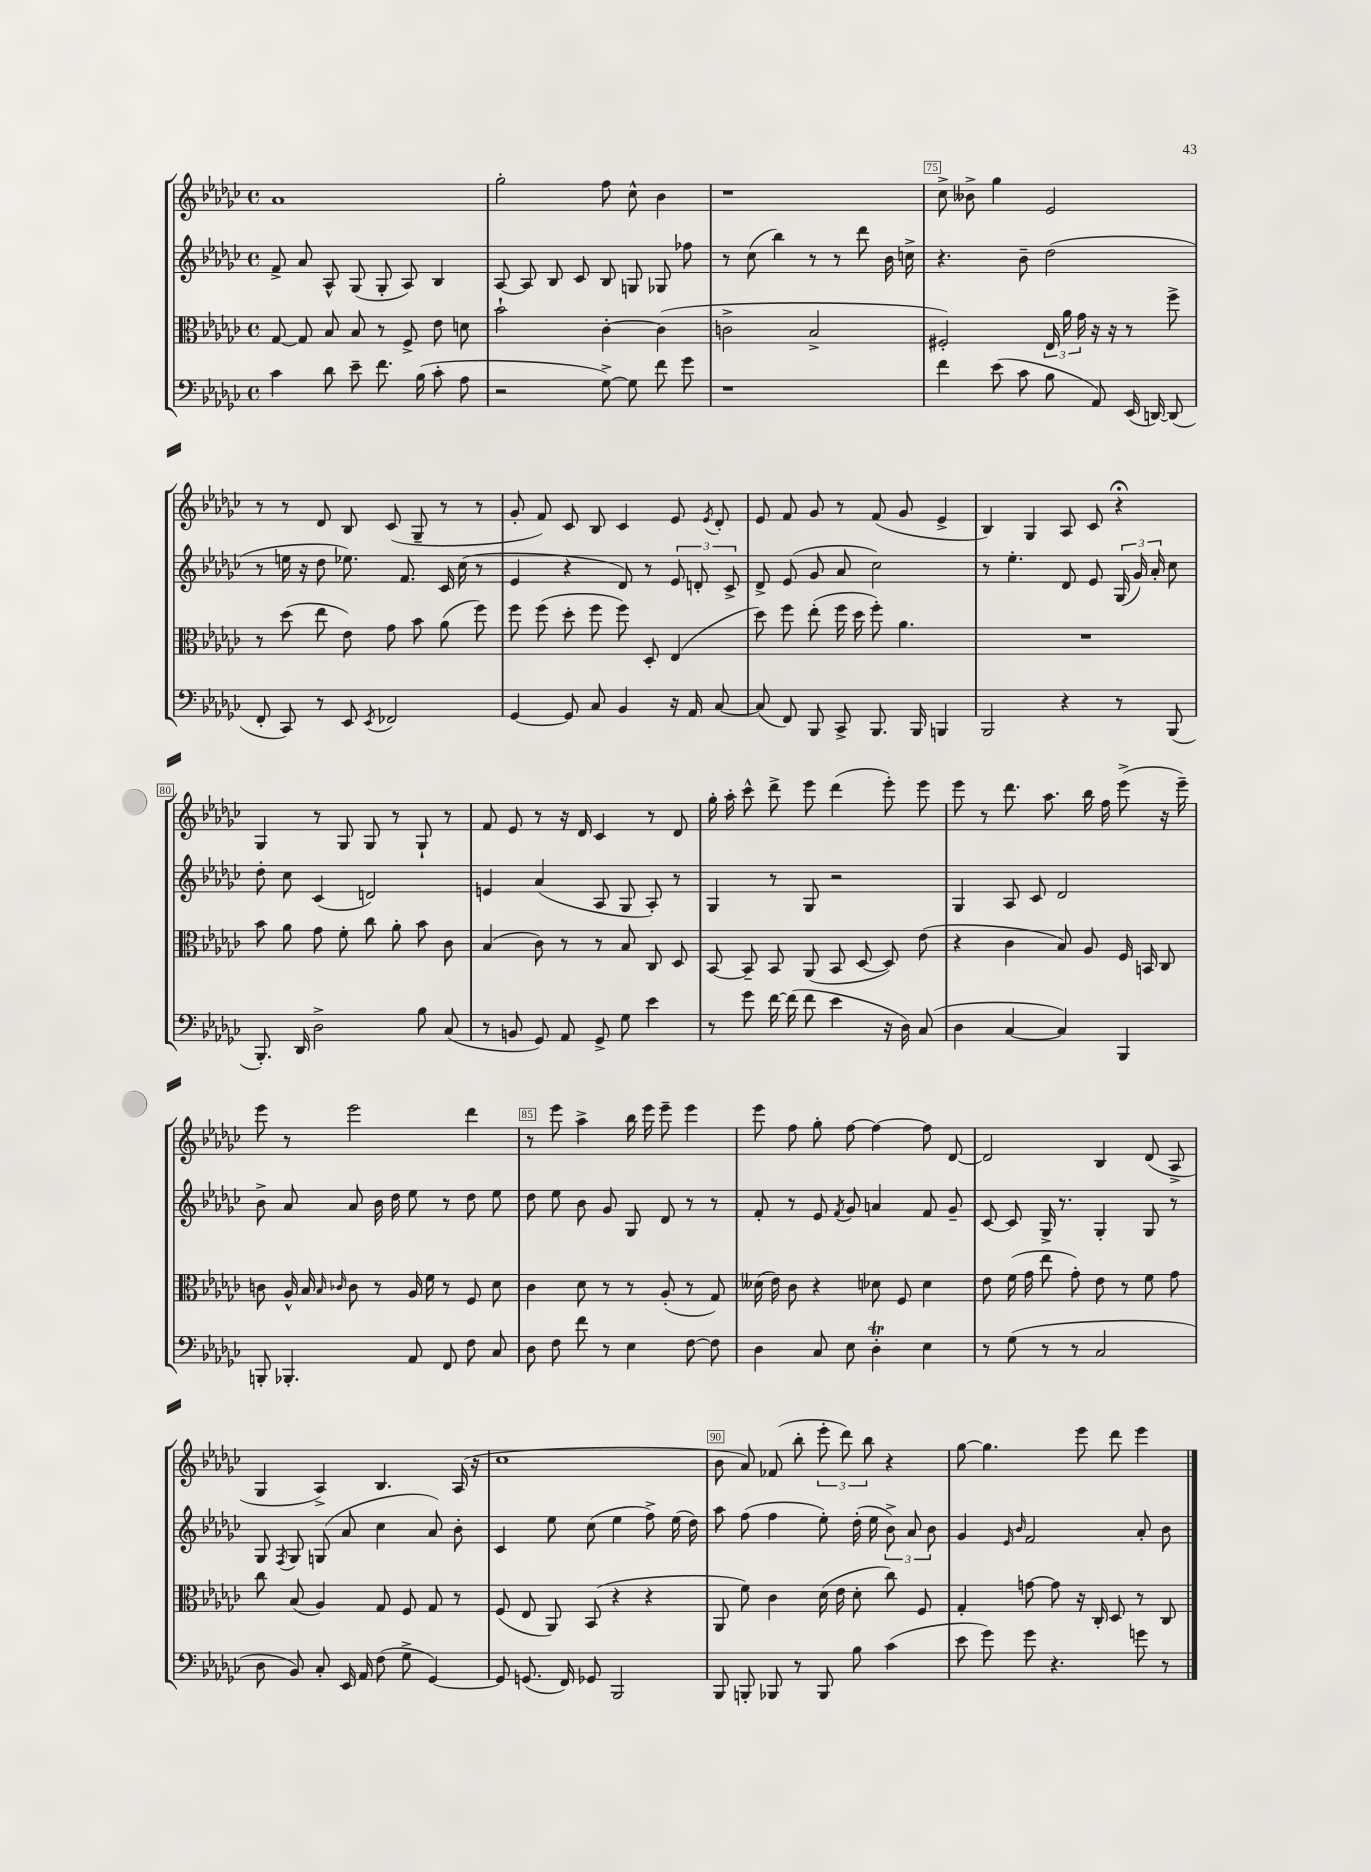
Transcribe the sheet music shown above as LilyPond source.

<<
\new StaffGroup <<
\new Staff = "s0" {
    \clef treble \key ges \major \defaultTimeSignature \time 4/4
    \autoBeamOff aes'1 |
    ges''2-. f''8 ces''8-^ bes'4 |
    r1 |
    ces''8-> beses'8-> ges''4 ees'2 |
    r8 r8 des'8 bes8 ces'8( ges8-- r8 r8 |
    ges'8-. f'8) ces'8 bes8 ces'4 ees'8 \acciaccatura { ees'8 } des'8-. |
    ees'8 f'8 ges'8 r8 f'8( ges'8 ees'4-> |
    bes4) ges4 aes8 ces'8 r4\fermata |
    ges4 r8 ges8 ges8 r8 ges8-! r8 |
    f'8 ees'8 r8 r16 des'16 ces'4 r8 des'8 |
    ges''16-. aes''16-. ces'''8-^ des'''8-> ees'''8 des'''4( ees'''8-.) ees'''8 |
    ees'''8 r8 des'''8. aes''8. bes''16 f''16 ees'''8->( r16 ees'''16--) |
    ees'''8 r8 ees'''2 des'''4 |
    r8 ees'''8 aes''4-> bes''16 ees'''16 ees'''8-- ees'''4 |
    ees'''8 f''8 ges''8-. f''8~ f''4~ f''8 des'8~ |
    des'2 bes4 des'8( aes8-> |
    ges4 aes4->) bes4. aes16( r16 |
    ces''1 |
    bes'8 aes'8) fes'8( bes''8-. \tuplet 3/2 { ees'''8-. des'''8) bes''8 } r4 |
    ges''8~ ges''4. ees'''8 des'''8 ees'''4 \bar "|." |
}
\new Staff = "s1" {
    \clef treble \key ges \major \defaultTimeSignature \time 4/4
    \autoBeamOff f'8-> aes'8 aes8-^ ges8( ges8-. aes8) bes4 |
    aes8~ aes8 bes8 ces'8 bes8 g8 ges8 fes''8 |
    r8 ces''8( bes''4) r8 r8 des'''8 bes'16 c''16-> |
    r4. bes'8-- des''2( |
    r8 e''16 r16 des''8 ees''8.) f'8. ces'16 ces''16( r8 |
    ees'4 r4 des'8) r8 \tuplet 3/2 { ees'8 d'8-. ces'8-> } |
    des'8-> ees'8( ges'8 aes'8 ces''2) |
    r8 ees''4.-. des'8 ees'8 \tuplet 3/2 { ges16( ges'16) aes'16-. } ces''8 |
    des''8-. ces''8 ces'4( d'2) |
    e'4 aes'4( aes8 ges8 aes8-.) r8 |
    ges4 r8 ges8 r2 |
    ges4 aes8 ces'8 des'2 |
    bes'8-> aes'8 aes'8 bes'16 des''16 ees''8 r8 des''8 ees''8 |
    des''8 ees''8 bes'8 ges'8 ges8 des'8 r8 r8 |
    f'8-. r8 ees'8 \acciaccatura { f'8 } ges'8 a'4 f'8 ges'8-- |
    ces'8~ ces'8 ges16-> r8. ges4-. ges8 r8 |
    ges8 \acciaccatura { f8 } ges8 g8( aes'8 ces''4 aes'8) bes'8-. |
    ces'4 ees''8 ces''8( ees''4 f''8->) ees''16( des''16) |
    aes''8 f''8( f''4 ees''8-.) des''16-.( ees''16 \tuplet 3/2 { bes'8->) aes'8 bes'8 } |
    ges'4 \grace { ees'16 bes'16 } f'2 aes'8-. bes'8 \bar "|." |
}
\new Staff = "s2" {
    \clef alto \key ges \major \defaultTimeSignature \time 4/4
    \autoBeamOff ges8~ ges8 bes8 bes8 r8 f8-> ees'8 d'8 |
    bes'2-! ces'4~-. ces'4( |
    c'2-> bes2-> |
    fis2-.) \tuplet 3/2 { ees16 aes'16 ges'16 } r16 r16 r8 f''8-> |
    r8 des''8( ees''8 ees'8) ges'8 bes'8 aes'8( f''8) |
    f''8 f''8( des''8-. f''8 f''8) des8-. ees4( |
    des''8) f''8 ees''8-.( f''16 des''16 f''8-.) aes'4. |
    R1 |
    bes'8 aes'8 ges'8 f'8-. ces''8 aes'8-. bes'8 ces'8 |
    bes4( ces'8) r8 r8 bes8 ces8 des8 |
    bes,8~ bes,8-- bes,8 aes,8( bes,8 des8~ des8) ees'8( |
    r4 ces'4 bes8) aes8 f16 b,16 ces8 |
    c'8 aes16-^ bes16 \grace { bes16 ces'16 } ces'8 r8 aes16 f'16 r8 f8 des'8 |
    ces'4 des'8 r8 r8 aes8-.( r8 ges8) |
    deses'16( ees'16) ces'8 r4 des'8 f8 des'4 |
    ees'8 f'16( ges'16 ees''8 ges'8-.) ees'8 r8 f'8 ges'8 |
    ces''8 bes8( aes4) ges8 f8 ges8 r8 |
    f8( ees8 aes,8) bes,8( r4 r4 |
    aes,8 f'8) ces'4 des'16( ees'16 des'8-. ces''8) f8 |
    ges4-. g'8~ g'8 r16 ces16-. des8 r8 ces8 \bar "|." |
}
\new Staff = "s3" {
    \clef bass \key ges \major \defaultTimeSignature \time 4/4
    \autoBeamOff ces'4 des'8 ees'8-- f'8. bes16( ces'8-. aes8 |
    r2 ges8~->) ges8 f'8 ges'8 |
    r1 |
    f'4 ees'8( ces'8 bes8 aes,8) ees,16( d,16~) d,8( |
    f,8-. ces,8) r8 ees,8 \acciaccatura { ees,8 } fes,2 |
    ges,4~ ges,8 ces8 bes,4 r16 aes,16 ces8~ |
    ces8( f,8) bes,,8 ces,8-> bes,,8. bes,,16 b,,4 |
    bes,,2 r4 r8 bes,,8( |
    bes,,8.-.) des,16 des2-> bes8 ces8( |
    r8 b,8 ges,8) aes,8 ges,8-> ges8 ees'4 |
    r8 ges'8 f'16~ f'16( f'8 ees'4 r16 des16) ces8( |
    des4 ces4~ ces4) bes,,4 |
    b,,8-. bes,,4.-. aes,8 f,8 f8 ces8 |
    des8 f8 f'8 r8 ees4 f8~ f8 |
    des4 ces8 ees8 des4-.\trill ees4 |
    r8 ges8( r8 r8 ces2 |
    des8 bes,8) ces8-. ees,16 aes,16 f8( ges8-> ges,4~) |
    ges,8 g,8.( f,16) ges,8 bes,,2 |
    bes,,8 b,,8-. bes,,8 r8 bes,,8 bes8 ces'4( |
    ees'8 ges'8) ges'8 r4. g'8 r8 \bar "|." |
}
>>
>>
\layout { \context { \Score currentBarNumber = #72 \override BarNumber.break-visibility = ##(#f #t #t) barNumberVisibility = #(every-nth-bar-number-visible 5) \override BarNumber.stencil = #(make-stencil-boxer 0.1 0.3 ly:text-interface::print) } }
